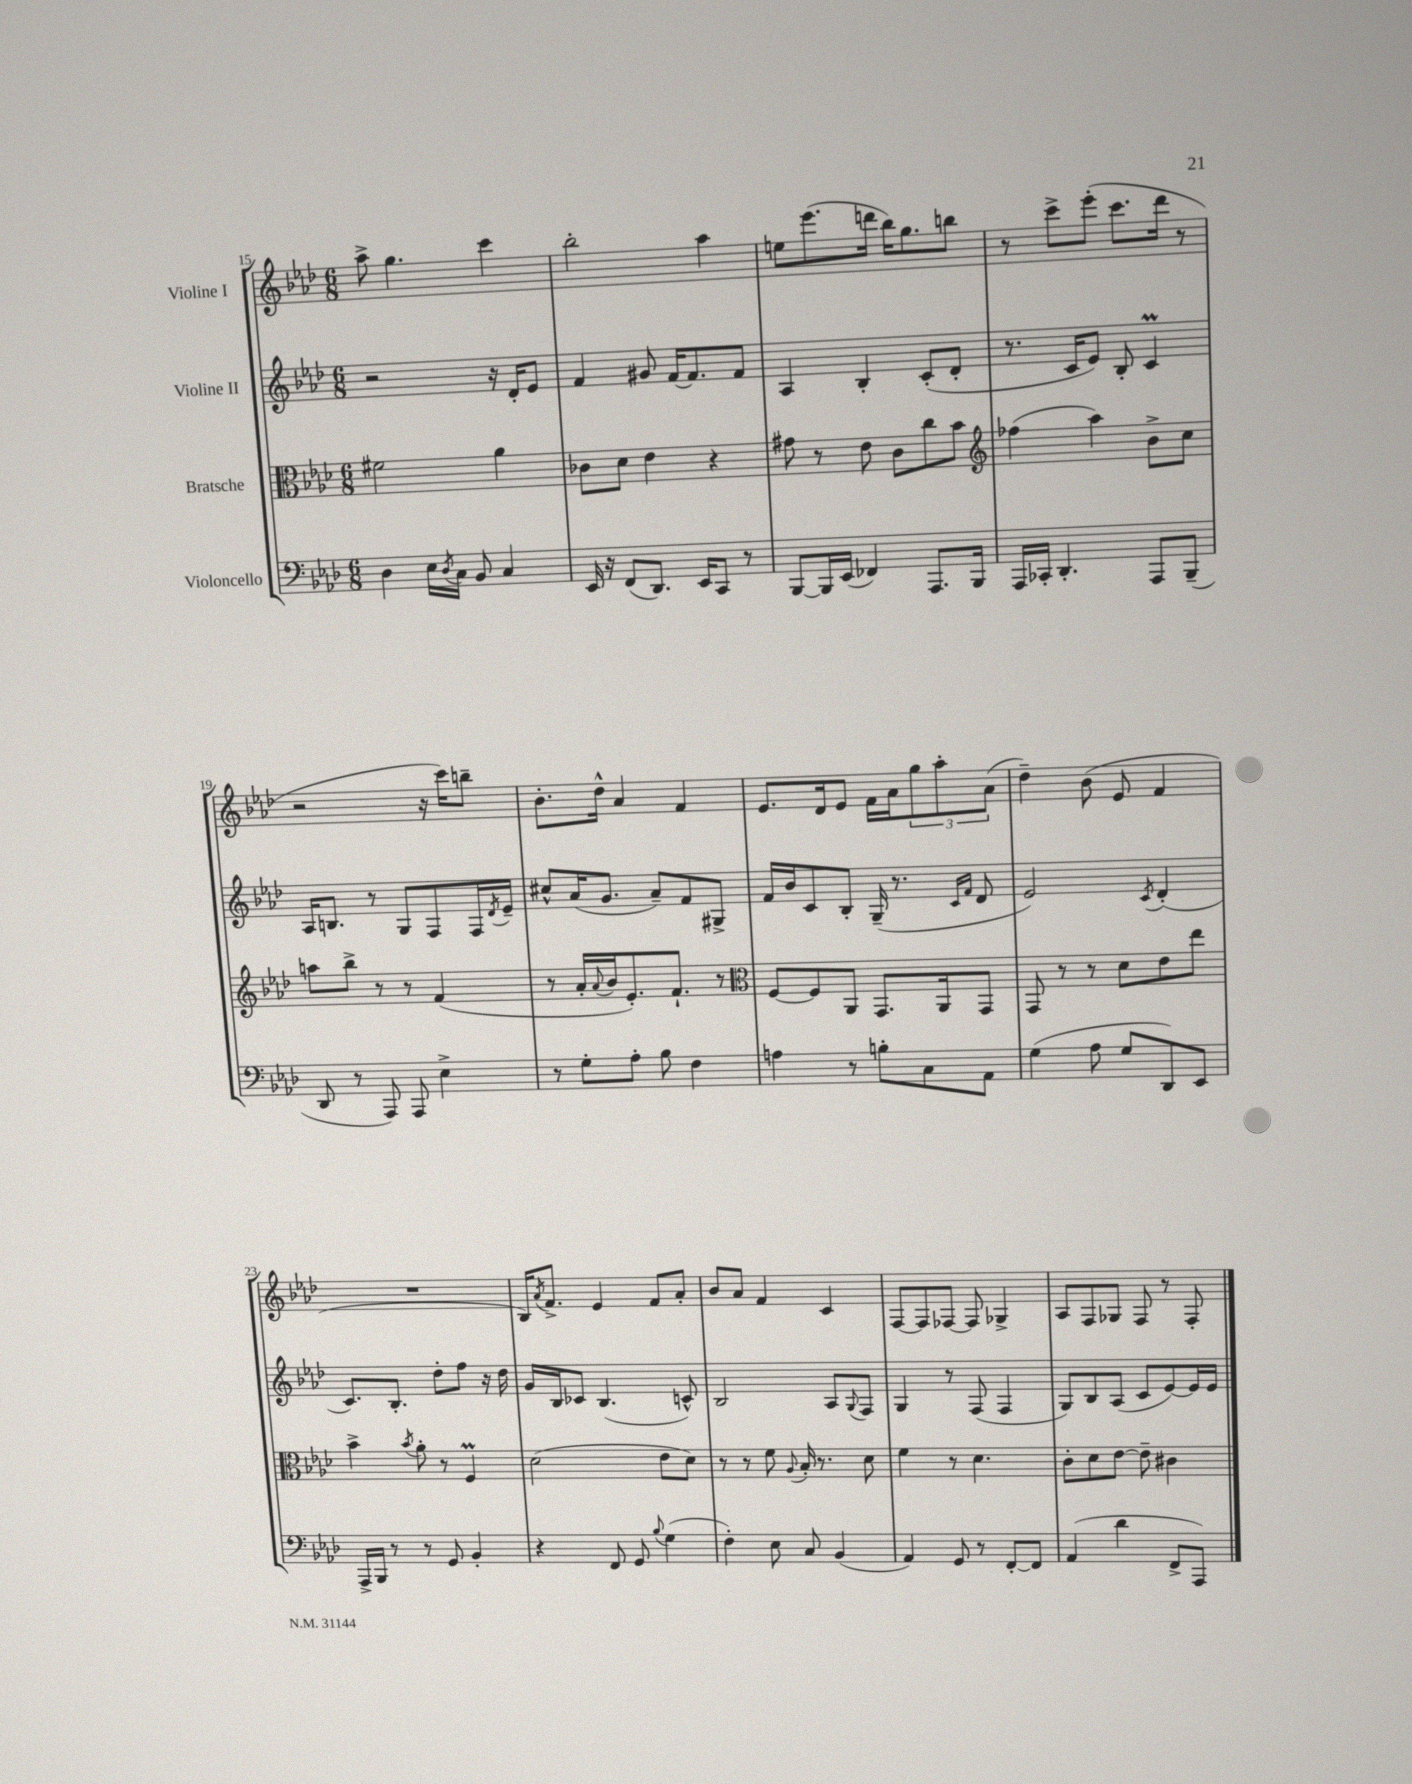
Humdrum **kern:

**kern	**kern	**kern	**kern
*part4	*part3	*part2	*part1
*staff4	*staff3	*staff2	*staff1
*I"Violoncello	*I"Bratsche	*I"Violine II	*I"Violine I
*clefF4	*clefC3	*clefG2	*clefG2
*k[b-e-a-d-]	*k[b-e-a-d-]	*k[b-e-a-d-]	*k[b-e-a-d-]
*M6/8	*M6/8	*M6/8	*M6/8
=15	=15	=15	=15
4D-\	2f#X\	2r	8aa-^\
.	.	.	4.gg\
16E-\LL	.	.	.
8qD-/	.	.	.
16C\JJ	.	.	.
8BB-/	.	.	.
4C/	4a-\	16r	4ccc\
.	.	16d-'/KL	.
.	.	8e-/J	.
=16	=16	=16	=16
16EE-/	8c-X\L	4f/	2bb-'\
16r	.	.	.
(8FF/L	8d-\J	.	.
8.DD-/J)	4e-\	8g#X/	.
.	.	[16f/KL	.
16EE-/KL	.	8.f/]	.
8CC/J	4r	.	4aa-\
8r	.	8f/J	.
=17	=17	=17	=17
[8BBB-/L	8g#X\	4A-/	8een\L
16BBB-/L]	8r	.	(8.eee-\
(16EE-/JJ	.	.	.
4FF-X/)	8e-\	4B-'/	.
.	.	.	16dddn\Jk
.	8c\L	.	16bb-\KL)
.	.	.	8.gg\
8.AAA-/L	8cc\	(8c'/L	.
.	8b-\J	8d-'/J	8bbn\J
16BBB-/Jk	.	.	.
=18	=18	=18	=18
*	*clefG2	*	*
16AAA-/LL	(4ff-X\	8.r	8r
16CC-X'/JJ	.	.	.
4.DD-'/	.	.	8ccc^\L
.	.	16c/KL	.
.	4aa-\)	8e-/J)	(8eee-'\J
.	.	8B-'/	8.ccc\L
8AAA-/L	8b-^\L	4cm/	.
.	.	.	16ddd-\Jk
(8BBB-~/J	8cc\J	.	8r
!!LO:LB:g=z
=19	=19	=19	=19
8DD-/	8aan\L	16A-/KL	2r
.	.	8.Bn/J	.
8r	8bb-^\J	.	.
8AAA-/)	8r	8r	.
8AAA-/	8r	8G/L	.
4E-^\	(4f/	8F/	16r
.	.	.	16ccc\KL)
.	.	16F/L	8bbn~\J
.	.	8qd-/	.
.	.	16e-~/JJ	.
=20	=20	=20	=20
8r	8r	8cc#X^^/L	8.b-'\L
8G'\L	16a-'/LL	(16a-/K	.
.	8qqa-/	.	.
.	16b-/J	8.g/J	16dd-^^\Jk
8A-'\J	8.e-'/)	.	4a-/
8B-\	.	8a-~/L)	.
.	8.f`/J	.	.
4F\	.	8f/	4f/
.	8r	8G#X^/J	.
=21	=21	=21	=21
*	*clefC3	*	*
4An\	[8F/L	16f/LL	8.e-/L
.	.	16b-/J	.
.	8F/]	8c/	.
.	.	.	16d-/k
8r	8AA-/J	8B-'/J	8e-/J
8Bn'\L	8.GG/L	(16G~/	16f\LL
.	.	8.r	16a-\J
8C\	.	.	12gg\
.	16AA-/k	.	.
.	.	.	12aa-'\
.	.	16qqc/LL	.
.	.	16qqf/JJ	.
8AA-\J	8GG/J	8d-/	.
.	.	.	(12a-\J
=22	=22	=22	=22
(4G\	8GG/	2e-/)	4dd-~\)
.	8r	.	.
8A-\	8r	.	(8b-\
8G/L	8d-\L	.	8e-/
.	.	8qc/	.
8DD-/)	8e-\	(4d-'/	4f/
8EE-/J	8ee-\J	.	.
!!LO:LB:g=z
=23	=23	=23	=23
16AAA-^/LL	4b-^\	8.c/L)	2.r
16BBB-/JJ	.	.	.
8r	.	.	.
.	.	8.B-'/J	.
.	8qb-/	.	.
8r	8a-'\	.	.
8GG/	8r	8dd-'\L	.
4BB-'/	4FM/	8ff\J	.
.	.	16r	.
.	.	16dd-\	.
=24	=24	=24	=24
4r	(2d-\	16g/LL	16B-/KL)
.	.	.	8qa-/
.	.	16B-/J	8.f^/J
.	.	8c-X/J	.
8FF/	.	(4.B-/	4e-/
8GG/	.	.	.
8qqB-/	.	.	.
(4G\	8e-\L	.	8f/L
.	8d-\J)	8cn^^/)	8a-'/J
=25	=25	=25	=25
4F'\)	8r	2B-/	8b-/L
.	8r	.	8a-/J
8E-\	8f\	.	4f/
.	8qqA-/	.	.
8C/	16B-'/	.	.
.	8.r	.	.
(4BB-/	.	8A-/L	4c/
.	.	8qqG/	.
.	8d-\	8F/J	.
=26	=26	=26	=26
4AA-/)	4f\	4G/	[8F/L
.	.	.	8F/]
8GG/	8r	8r	[8F-X/J
8r	4.d-\	(8F/	8F-/]
[8FF'/L	.	4F/	4G-X^/
8FF/J]	.	.	.
=27	=27	=27	=27
(4AA-/	8c'\L	8G/L)	8A-/L
.	8d-\	8B-/	8F/
4d-\	[8e-\J	(8A-/J	8G-X/J
.	8e-~\]	8c/L	8F/
8FF^/L	4c#X\	[8e-/)	8r
8AAA-/J)	.	16e-/L]	8F'/
.	.	16e-/JJ	.
==	==	==	==
*-	*-	*-	*-
